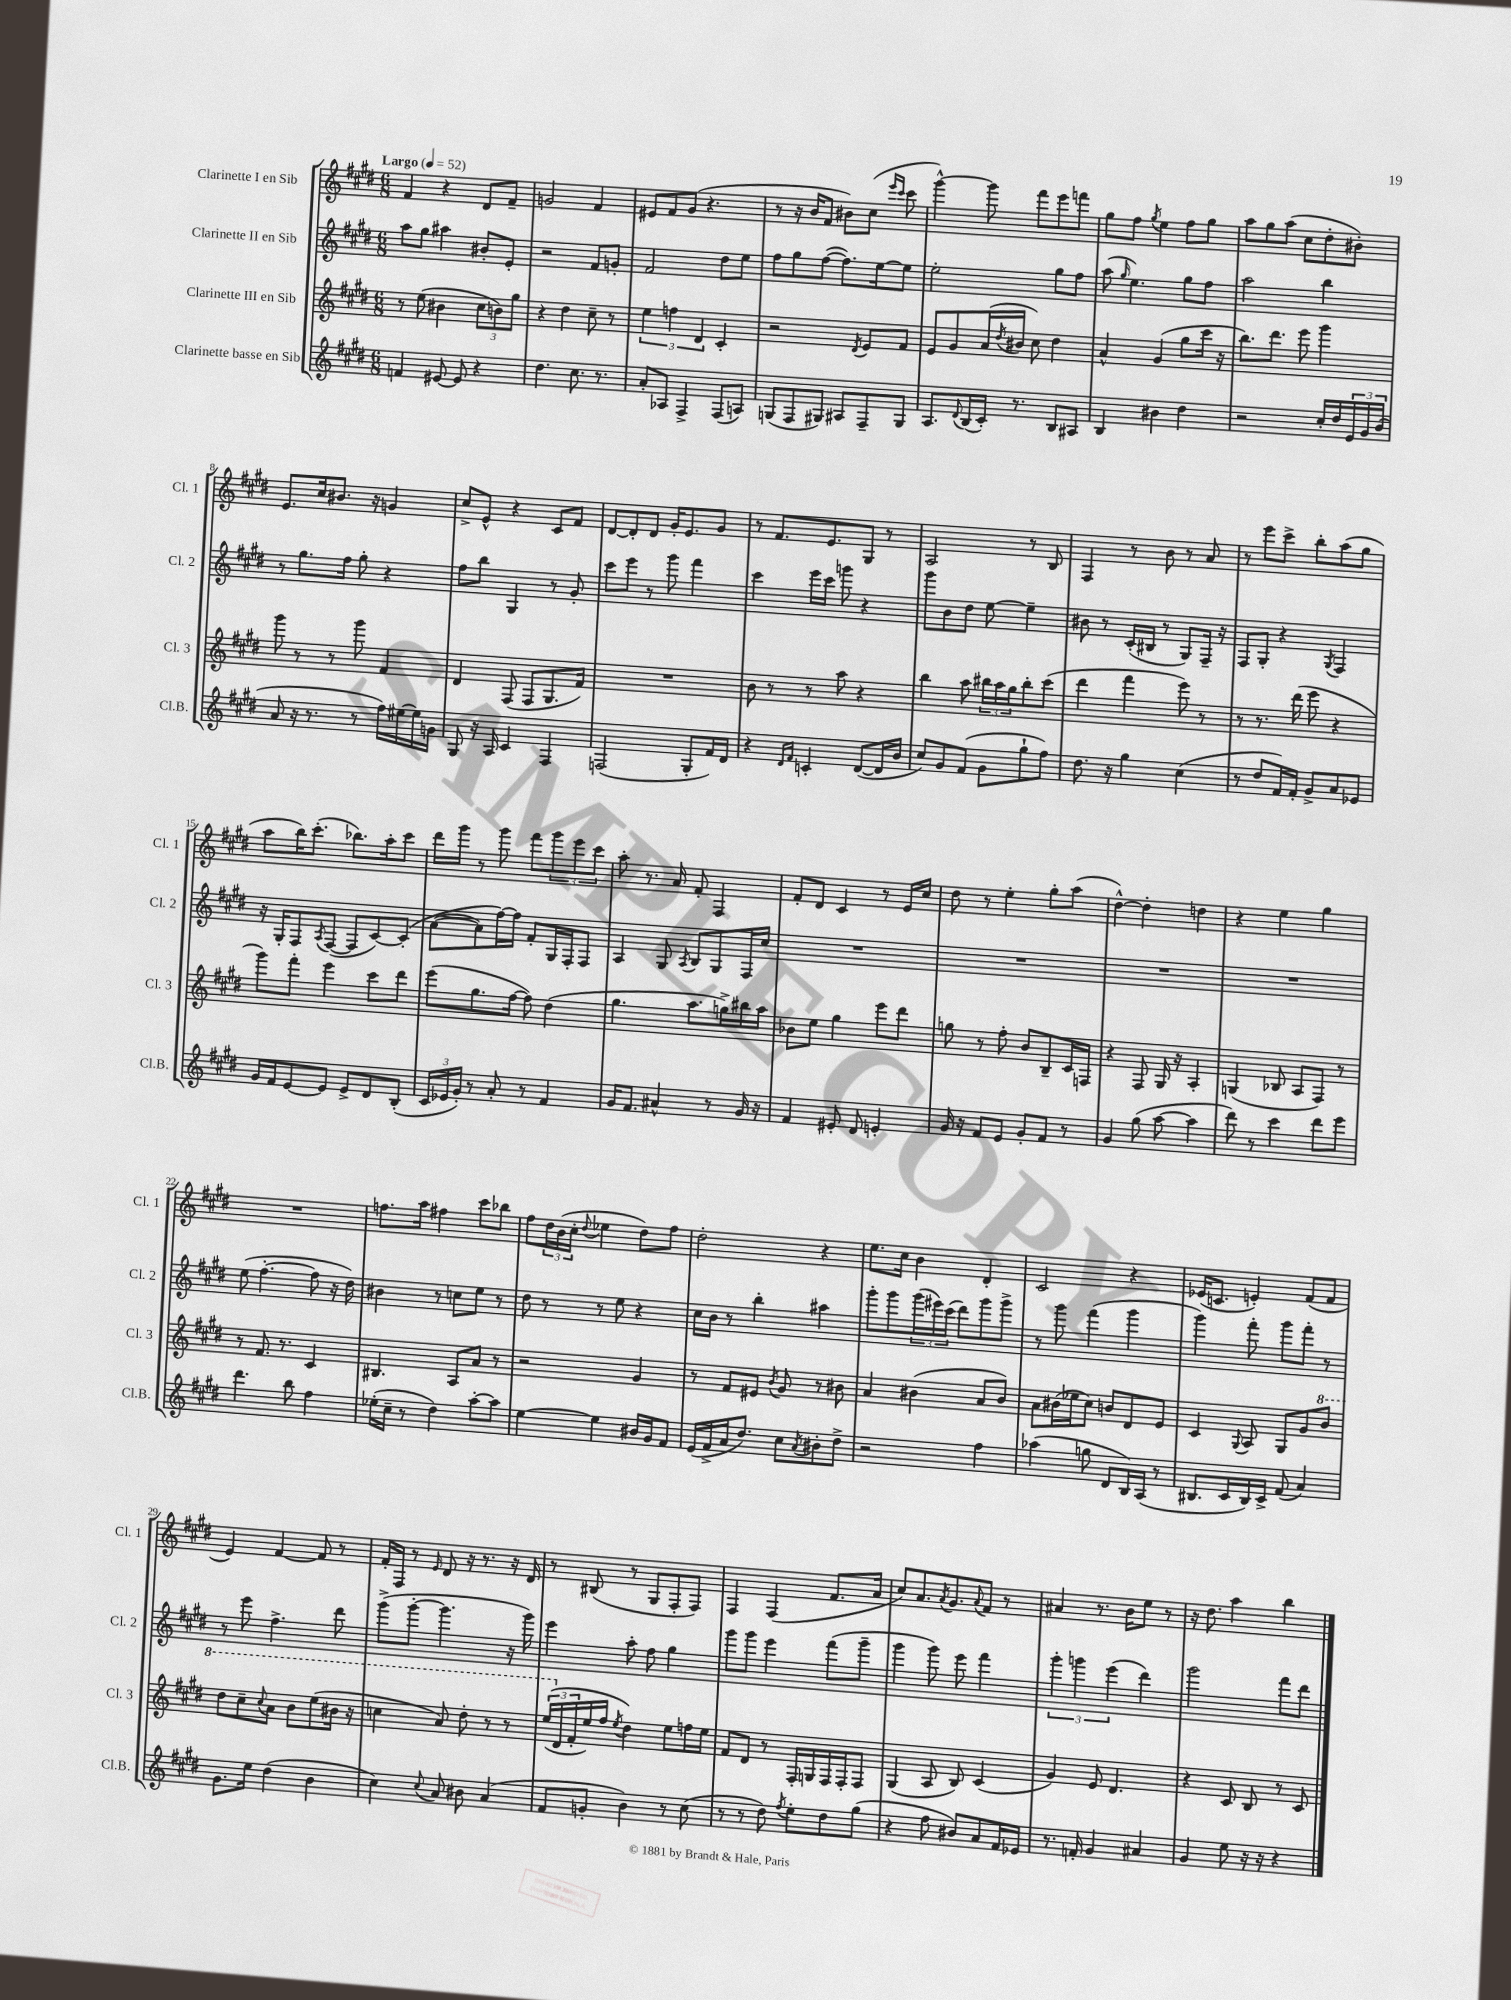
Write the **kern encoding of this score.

**kern	**kern	**kern	**kern
*part4	*part3	*part2	*part1
*staff4	*staff3	*staff2	*staff1
*I"Clarinette basse en Sib	*I"Clarinette III en Sib	*I"Clarinette II en Sib	*I"Clarinette I en Sib
*I'Cl.B.	*I'Cl. 3	*I'Cl. 2	*I'Cl. 1
*clefG2	*clefG2	*clefG2	*clefG2
*k[f#c#g#d#]	*k[f#c#g#d#]	*k[f#c#g#d#]	*k[f#c#g#d#]
*M6/8	*M6/8	*M6/8	*M6/8
*MM52	*MM52	*MM52	*MM52
=1	=1	=1	=1
!	!	!	!LO:TX:a:B:t=Largo
4fn/	8r	8aa\L	4f#/
.	(8ee\	8gg#\J	.
[8e#X/	4b#X\	4aa#X\	4r
8e#/]	.	.	.
4r	12cc#\L	8b#X'/L	8d#/L
.	12bn\)	.	.
.	.	8e'/J	8f#~/J
.	12gg#\J	.	.
=2	=2	=2	=2
4.dd#\	4r	2r	2gn/
.	4dd#\	.	.
8.cc#\	.	.	.
.	8cc#~\	8f#/L	4f#/
8.r	.	.	.
.	8r	8gn'/J	.
=3	=3	=3	=3
8a'/L	6ee\	2f#/	8e#X/L
8A-X/J	.	.	8f#/
.	6ffn\	.	.
4F#^/	.	.	(8g#/J
.	6d#/	.	.
.	.	.	4.r
(8F#/L	4c#'/	8dd#\L	.
8An/J)	.	8ee\J	.
=4	=4	=4	=4
(8Gn/L	2r	8ff#\L	8r
8F#/	.	8gg#\	16r
.	.	.	16b/KL
8G#X/J)	.	([8ff#\J	8f#/J
8A#X/L	.	8.ff#\L])	8b#X\L)
.	8qd#/	.	.
8F#~/	8e/L	.	(8cc#\J
.	.	[16ee\k	.
.	.	.	16qqeee/LL
.	.	.	16qqccc#/JJ
8G#/J	8f#/J	8ee\J]	8ccc#\
=5	=5	=5	=5
8.A/L	8e/L	2ee'\	[4ggg#^^\)
.	8g#/	.	.
8qqd#/	.	.	.
(16B/L	.	.	.
16c#'/JJ)	(16a/L	.	8ggg#\]
.	8qdd#/	.	.
8.r	16b#X/JJ	.	.
.	8cc#\)	.	8fff#\L
8B/L	4dd#\	8gg#\L	8eee\
8A#X/J	.	8ff#\J	8fffn\J
=6	=6	=6	=6
4B/	4a^^/	(8aa\	8gg#\L
.	.	16qqgg#/	.
.	.	4.ee\)	8ff#\J
.	.	.	8qgg#/
4b#X\	(4g#/	.	4ee\
4dd#\	8gg#\L	8gg#\L	8ff#\L
.	16ccc#\Jk	8ff#\J	8gg#\J
.	16r	.	.
=7	=7	=7	=7
2r	8.bb\L)	2aa\	8aa\L
.	.	.	8gg#\
.	8.ddd#\J	.	.
.	.	.	(8aa\J
.	8eee\	.	8cc#\L
16cc#'/LL	4ggg#\	4bb\	8dd#'\
16dd#/	.	.	.
24e/	.	.	8b#X'\J)
24g#/	.	.	.
(24b/JJ	.	.	.
!!LO:LB:g=z
=8	=8	=8	=8
8a/	8ggg#\	8r	8.e/L
16r	8r	8.gg#\L	.
8.r	.	.	16cc#/k
.	8r	.	8.b#X/J
.	.	16ff#\Jk	.
8r	8ggg#\	8gg#'\	.
.	.	.	16r
16ff#\LL)	4f#/	4r	4gn/
[16ee#X\	.	.	.
16ee#\]	.	.	.
16gn\JJ	.	.	.
=9	=9	=9	=9
8G#/	4d#/	8ff#\L	8cc#^/L
16r	.	8bb\J	8e^^/J
16A/	.	.	.
4c#/	(8F#/	4G#/	4r
.	8F#/L	.	.
4F#/	8.G#/	8r	8c#/L
.	.	8g#'/	8f#/J
.	16f#/Jk)	.	.
=10	=10	=10	=10
(2Fn/	2.r	8ccc#\L	[8d#/L
.	.	8eee\J	8d#'/]
.	.	8r	8d#/J
.	.	8ggg#\	16g#'/KL
.	.	.	8.e/
8G#'/L	.	4fff#\	.
16f#/L)	.	.	8g#/J
16d#/JJ	.	.	.
=11	=11	=11	=11
4r	8b\	4ccc#\	8r
.	8r	.	8.f#/L
16qqd#/LL	.	.	.
16qqf#/JJ	.	.	.
4cn'/	8r	16eee\LL	.
.	.	16ccc#\JJ	8.e/
.	8aa\	8gggn\	.
([8d#/L	4r	4r	8G#/J
16d#/L]	.	.	8r
16b/JJ	.	.	.
=12	=12	=12	=12
8cc#/L)	4bb\	8ggg#\L	2A/
8g#/	.	8b\	.
(8f#/J	8aa\	8dd#\J	.
8g#\L	24bb#X\LL	[8ee\	.
.	24aa\	.	.
.	24gg#\J	.	.
8gg#`\	8bb#'\	4ee~\]	8r
8ff#\J)	(8ccc#\J	.	8B/
=13	=13	=13	=13
8.dd#\	4ddd#\	8b#X\	4F#/
.	.	8r	.
16r	.	.	.
4gg#\	4fff#\	(16c#'/LL	8r
.	.	16B#X/JJ	.
.	.	8r	8b\
(4cc#\	8eee\)	8G#/L)	8r
.	8r	16F#~/Jk	8a/
.	.	16r	.
=14	=14	=14	=14
8r	8r	8F#/L	8r
8dd#/L	8.r	8G#'/J	8eee\L
16f#/L)	.	4r	8ccc#^\J
16f#'/JJ	(16ddd#\	.	.
8g#^/L	8eee\	.	8bb'\L
.	.	8qG#/	.
8a/	4r	4F#/	(8aa\
8e-X/J	.	.	8gg#\J
!!LO:LB:g=z
=15	=15	=15	=15
16g#/LL	8ggg#\L)	16r	8aa\L
16f#/J	.	16G#'/KL	.
[8e/	8fff#'\J	8F#/	16bb\K)
.	.	.	(8.ccc#'\J
.	.	8qA/	.
8e/J]	4eee\	([8F#/J	.
8e^/L	.	8F#/L]	8.bb-X\L)
8d#/	8ccc#\L	[8c#/)	.
.	.	.	16aa'\k
(8B'/J	8ddd#\J	(8c#'/J]	8ccc#\J
=16	=16	=16	=16
24c#/LL	(8eee\L	([8a\L	16ddd#\LL
24e-X/	.	.	.
.	.	.	16ggg#\JJ
24g#'/JJ)	.	.	.
8r	8.gg#\	8a\])	8r
8a'/	.	[16ff#\L)	8ggg#\
.	[16ff#\Jk	16ff#\JJ]	.
8r	8ff#\])	8f#'/L	8fff#\L
4f#/	(4dd#\	16G#/L	12ggg#\
.	.	16F#'/J	.
.	.	.	12eee\
.	.	8F#/J	.
.	.	.	12ccc#\J
=17	=17	=17	=17
16g#/KL	4.gg#\	4A/	8aa'\
8.f#/J	.	.	.
.	.	.	8.r
4a#X^^/	.	8G#/	.
.	.	.	16a/
.	.	8qA/	.
.	8.aa\L	8B/L	8f#'/
8r	.	8G#/	4F#/
.	16ggn^\L)	.	.
16g#/	16bb#X\	16F#/L	.
16r	16aa\JJ	16cc#/JJ	.
=18	=18	=18	=18
4f#/	8b-X\L	2.r	8f#'/L
.	8ee\J	.	8d#/J
8e#X'/	4gg#\	.	4c#/
8d#/	.	.	.
4en'/	8eee\L	.	8r
.	8ddd#\J	.	16e/LL
.	.	.	16cc#/JJ
=19	=19	=19	=19
16g#/	8ggn\	2.r	8dd#\
16r	.	.	.
8f#/L	8r	.	8r
8e/J	8ff#'\	.	4ee'\
8g#'/L	8b/L	.	.
8f#/J	8B~/	.	8gg#'\L
8r	16c#/L	.	(8aa\J
.	16Fn/JJ	.	.
=20	=20	=20	=20
4g#/	4r	2.r	[4dd#^^\)
(8gg#\	8F#/	.	4dd#'\]
[8aa\	16G#/	.	.
.	16r	.	.
4aa\]	4A'/	.	4ddn\
=21	=21	=21	=21
8ddd#\)	(4Gn/	2.r	4r
8r	.	.	.
4ccc#\	8B-X/	.	4ee\
.	8A/L	.	.
8ddd#\L	8F#/J)	.	4gg#\
8eee\J	8r	.	.
!!LO:LB:g=z
=22	=22	=22	=22
4.ddd#\	8r	(8ee\	2.r
.	8.f#/	[4.ff#'\	.
.	8.r	.	.
8bb\	.	.	.
4ff#\	4c#/	8ff#\]	.
.	.	16r	.
.	.	16dd#\)	.
=23	=23	=23	=23
(16ee-X'\LL	4.B#X/	4b#X\	8.ffn\L
16cc#~\JJ	.	.	.
8r	.	.	.
.	.	.	16aa\Jk
4dd#\)	.	8r	4ff#X\
.	8A/L	8ccn\L	.
[8aa'\L	8a/J	8ee\J	8ccc#\L
8aa\J]	8r	8r	8bb-X\J
=24	=24	=24	=24
[4ee\	2r	8dd#\	8ff#\L
.	.	8r	24dd#\L
.	.	.	(24b\
.	.	.	24cc#'\JJ
.	.	.	8qqdd#/
4ee\]	.	8r	4ee-X\
.	.	8ee\	.
16b#X/LL	4g#/	4r	8dd#\L)
16g#/J	.	.	.
8f#/J	.	.	8ff#\J
=25	=25	=25	=25
(16e/LL	8r	16cc#\LL	2dd#'\
16f#^/	.	16b\JJ	.
16a/J	8f#/L	8r	.
8.dd#/J)	.	.	.
.	8e#X/J	4bb'\	.
.	8qb/	.	.
8cc#\L	8g#/	.	.
8qa/	.	.	.
8b#X'\	8r	4aa#X\	4r
8dd#^\J	8b#X\	.	.
=26	=26	=26	=26
2r	4a/	8ggg#'\L	8.ee\L
.	.	8ggg#\	.
.	.	.	16cc#\Jk
.	(4b#X\	(24ggg#\L	4b\
.	.	24eee#X\)	.
.	.	(24ccc#\JJ	.
.	.	8ddd#\L)	.
4ff#\	8a/L	8ggg#\	4d#'/
.	8b#/J)	8ggg#^\J	.
=27	=27	=27	=27
(4aa-X\	8a\L	8r	2c#/
.	(16b#X\L	8ggg#\	.
.	16ee-X\J	.	.
8ggn\	8cc#\J)	(4fff#\	.
8d#/L	8bn/L	.	.
16B/L)	8d#/	4ggg#\	4r
(16A/JJ	.	.	.
8r	8e/J	.	.
=28	=28	=28	=28
8.B#X/L	4c#/	4ggg#\)	(16e-X/KL
.	.	.	8.cn/J
16c#/L	.	.	.
.	8qqG#/	.	.
16B#/)	8A/	8fff#'\	4en'/)
16c#^/JJ	.	.	.
(8f#/	8G#/L	8ggg#\L	.
4a/)	8g#/	8fff#'\J	(8f#/L
*	*8va	*	*
.	8bb/J	8r	8f#/J
!!LO:LB:g=z
=29	=29	=29	=29
8.g#\L	8ddd#\L	8r	4e/)
.	8ccc#~\	8eee\	.
16ee\Jk	.	.	.
.	8qqccc#/	.	.
(4dd#\	8aa\J	4.ff#^\	[4f#/
.	8bb\L	.	.
4b\	(8eee\	.	8f#/]
.	16bb#X\Jk	8ddd#\	8r
.	16r	.	.
=30	=30	=30	=30
4cc#\)	4cccn\	(8ggg#^\L	16f#'/LL
.	.	.	16F#/JJ
.	.	[8ggg#'\J	8r
8qqcc#/	.	.	16qqe/
8a/	8aa/)	4.ggg#\]	8d#/
8b#X\	8ddd#'\	.	16r
.	.	.	8.r
(4a/	8r	.	.
.	8r	16r	16r
.	.	16ggg#\)	16d#/
=31	=31	=31	=31
8f#/L	((24eee/LL	4eee\	8r
*	*X8va	*	*
.	24d#/	.	.
.	24f#'/	.	.
8gn'/J	16ee/)	.	(8B#X/
.	16ff#/JJ	.	.
.	8qee/	.	.
4b\)	4dd#\)	8aa'\	8r
.	.	8ff#\	8G#/L
8r	8ee\L	4gg#\	8F#'/
(8cc#\	16ffn\L	.	8F#/J)
.	16ee\JJ	.	.
=32	=32	=32	=32
8r	8f#/L	8ggg#\L	4F#/
8r	8d#/J	8ggg#\J	.
8dd#\)	8r	4eee\	(4F#/
8qff#/	.	.	.
8ee'\L	16F#'/LL	.	.
.	16Gn/	.	.
8dd#\	16F#/	(8fff#\L	8.f#/L
.	16F#'/J	.	.
(8gg#\J	8F#/J	8ggg#~\J	.
.	.	.	16a/Jk
=33	=33	=33	=33
4r	(4G#/	4ggg#\	8cc#/L)
.	.	.	8.a/
8ff#\	8A/	8ggg#\)	.
.	.	.	8qa/
.	.	.	8.g#/
8b#X/L)	8B/)	8eee\	.
.	.	.	8qqa/
8a/	(4c#/	4fff#\	8f#/J
16f#/L	.	.	8r
16e-X/JJ	.	.	.
=34	=34	=34	=34
8.r	4g#/)	6ggg#'\	4a#X/
.	.	6gggn\	.
16fn'/	.	.	.
4g#/	8e/	.	8.r
.	.	(6eee\	.
.	4.d#/	.	.
.	.	.	16b\KL
4a#X/	.	4ddd#\)	8ee\J
.	.	.	8r
=35	=35	=35	=35
4g#/	4r	2ggg#\	16r
.	.	.	8.dd#\
8ee\	8c#/	.	4aa\
16r	8B/	.	.
16r	.	.	.
4r	8r	8fff#\L	4bb\
.	8c#/	8ddd#\J	.
==	==	==	==
*-	*-	*-	*-
